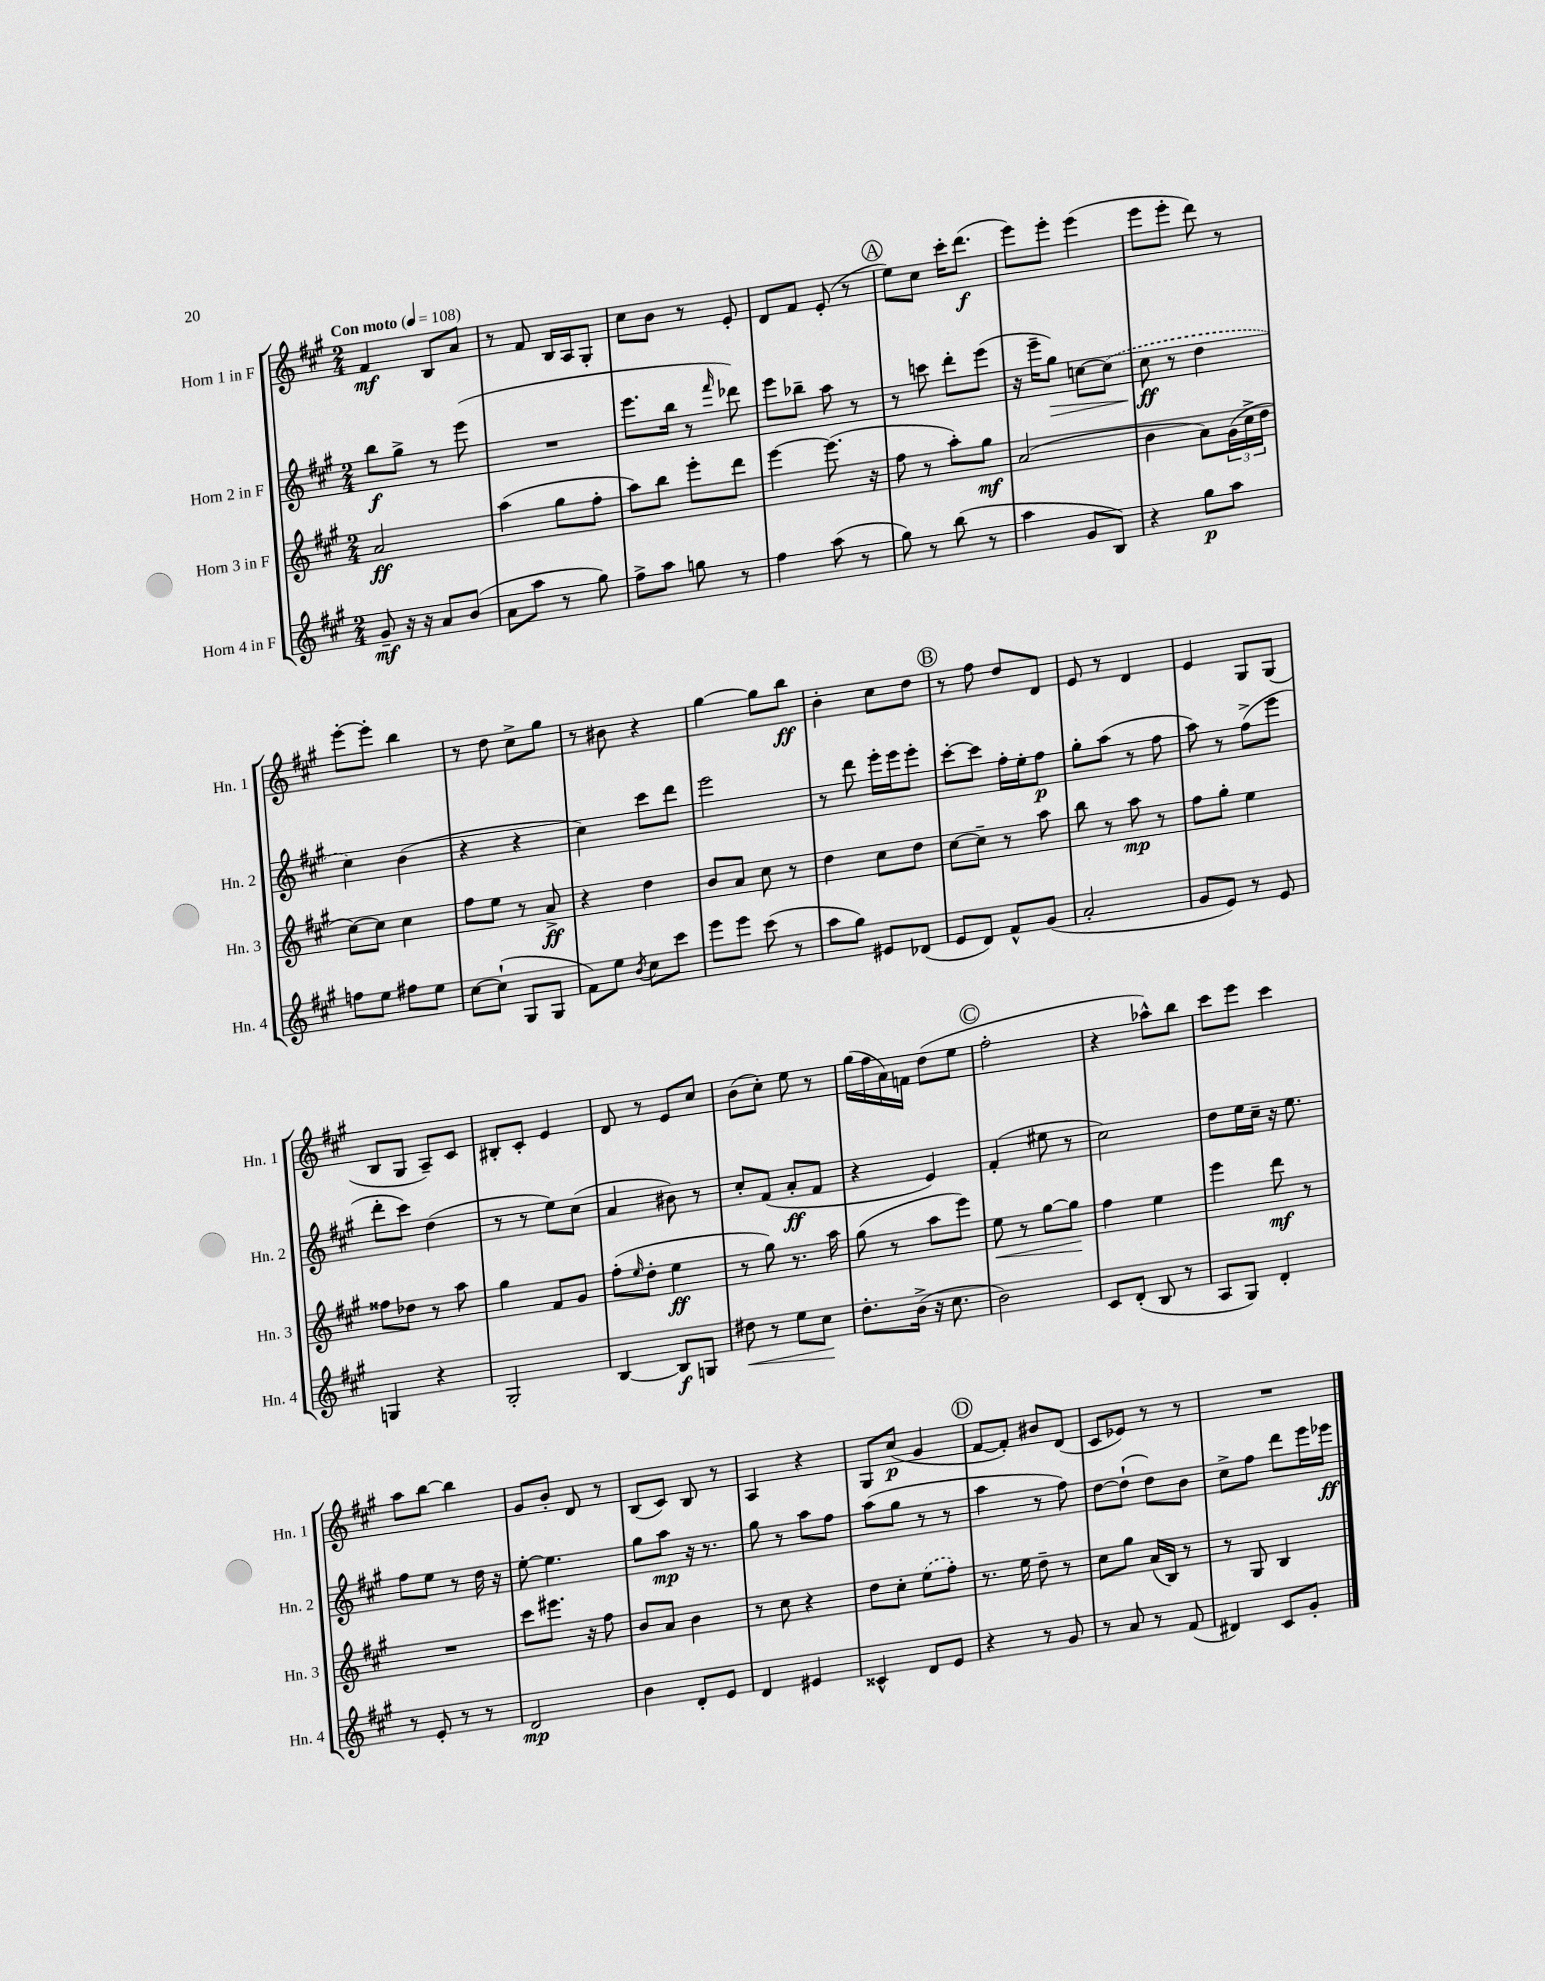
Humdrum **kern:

**kern	**kern	**kern	**kern
*staff4	*staff3	*staff2	*staff1
*clefG2	*clefG2	*clefG2	*clefG2
*k[f#c#g#]	*k[f#c#g#]	*k[f#c#g#]	*k[f#c#g#]
*M2/4	*M2/4	*M2/4	*M2/4
*MM108	*MM108	*MM108	*MM108
8g#~	2a	8bb	4f#
16r	.	8gg#^	.
16r	.	.	.
8a	.	8r	8B
(8b	.	(8eee	8a
=	=	=	=
8a	(4aa	2r	8r
8aa	.	.	8f#
8r	8gg#	.	16B
.	.	.	16A
8gg#)	8ff#'	.	8G#'
=	=	=	=
8ff#^	8aa)	8.eee	8cc#
8aa	8bb	.	8b
.	.	16bb	.
8gg	8eee'	8r	8r
.	.	16qqfff#	.
8r	8ddd	8ddd-)	8e'
=	=	=	=
4ff#	[4eee	8eee	8d
.	.	8bb-~	8f#
(8aa	(8.eee]	8aa	(8e'
8r	.	8r	8r
.	16r	.	.
=	=	=	=
8gg#)	8ff#	8r	8ee)
8r	8r	8ccc	8cc#
(8bb	8aa')	8ddd'	16ccc#'
.	.	.	(8.ddd
8r	8gg#	(8eee	.
=	=	=	=
4aa	(2a	16r	8eee)
.	.	16eee~	.
.	.	8gg#)	8eee'
8g#	.	[8cc	(4eee
8B)	.	(8cc]	.
=	=	=	=
4r	4b	8cc#	8eee
.	.	8r	8eee'
8gg#	8a)	4dd	8ddd)
8aa	(24g#	.	8r
.	24cc#^	.	.
.	24dd	.	.
=	=	=	=
8ff	[8cc#)	4cc#)	[8eee'
8ee	8cc#]	.	8eee']
8ff#	4cc#	(4b	4bb
8ee	.	.	.
=	=	=	=
[8cc#	8ff#	4r	8r
(8cc#`]	8ee	.	8dd
8G#	8r	4r	8cc#^
8G#	8a^	.	8gg#
=	=	=	=
8f#)	4r	4cc#)	8r
8ee	.	.	8b#
8qb	.	.	.
8cc#	4dd	8ccc#	4r
8ccc#	.	8ddd	.
=	=	=	=
8eee	8b	2eee	[4gg#
8eee	8a	.	.
(8ccc#	8cc#	.	8gg#]
8r	8r	.	8bb
=	=	=	=
8aa	4dd	8r	4b'
8gg#)	.	8ddd	.
8e#	8cc#	16eee'	8cc#
.	.	16eee	.
(8d-	8dd	8eee'	8dd
=	=	=	=
8e	[8cc#	[8ccc#'	8r
8d)	8cc#~]	8ccc#]	8ff#
8f#^^	8r	16ff#'	8dd
.	.	16ee'	.
(8g#	8aa	8ff#	8d
=	=	=	=
2a'	8bb	8gg#'	8e
.	8r	(8aa	8r
.	8aa	8r	4d
.	8r	8ff#	.
=	=	=	=
8g#	8ff#	8aa)	4e
8e)	8gg#'	8r	.
8r	4ee	(8ff#^	8G#
8e	.	8eee	(8G#
=	=	=	=
4G	8ff##	8ddd'	8B
.	8dd-	8ccc#)	8G#
4r	8r	(4dd	8A~)
.	8aa	.	8c#
=	=	=	=
2G#'	4gg#	8r	8B#'
.	.	8r	8c#'
.	8f#	8ee)	4e
.	8g#	(8cc#	.
=	=	=	=
[4B	(8ff#'	4a	8d
.	16qqee	.	.
.	8dd'	.	8r
8B]	4ee	8b#)	8e
8G	.	8r	8cc#
=	=	=	=
8dd#	8r	8cc#'	(8b
8r	8gg#)	(8f#	8cc#')
8ee	8.r	8a'	8ee
8cc#	.	8f#	8r
.	16aa	.	.
=	=	=	=
8.dd'	(8gg#	4r	(16gg#
.	.	.	16ff#
.	8r	.	16a)
(16b^	.	.	16f
16r	8aa	4e)	(8dd
8.cc#	.	.	.
.	8eee)	.	8ee
=	=	=	=
2b)	8ee	(4f#'	2ff#'
.	8r	.	.
.	[8gg#	8ee#	.
.	8gg#]	8r	.
=	=	=	=
8c#	4ff#	2cc#)	4r
(8d'	.	.	.
8B	4ee	.	8aa-^^)
8r	.	.	8bb
=	=	=	=
8A	4eee	8dd	8ccc#
8G#)	.	16ee	8eee
.	.	16cc#~	.
4d'	8ddd	16r	4ccc#
.	.	8.ee	.
.	8r	.	.
=	=	=	=
8r	2r	8ff#	8aa
8e'	.	8ee	[8bb
8r	.	8r	4bb]
8r	.	16dd	.
.	.	16r	.
=	=	=	=
2d	8ccc#	[8ee'	8g#
.	8.eee#	4.ee]	8b'
.	.	.	8d
.	16r	.	.
.	8ff#	.	8r
=	=	=	=
4b	8b	8gg#	(8B
.	8a	8aa	8c#)
8d'	4b	16r	8B
.	.	8.r	.
8e	.	.	8r
=	=	=	=
4d	8r	8gg#	4A
.	8cc#	8r	.
4e#	4r	8aa	4r
.	.	8ff#	.
=	=	=	=
4c##^^	8dd	(8aa	8G#
.	8cc#'	8gg#	(8cc#
8d	(8ee	8r	4g#
8e	8ff#')	8r	.
=	=	=	=
4r	8.r	4aa	[8f#
.	.	.	8f#'])
.	16ee	.	.
8r	8dd~	8r	8b#
8g#	8r	8ff#)	(8d
=	=	=	=
8r	8cc#	[8dd	8c#
8a	8gg#	(8dd`]	8e-)
8r	(16a	8dd)	8r
.	16B)	.	.
(8f#	8r	8b	8r
=	=	=	=
4d#)	8r	8cc#^	2r
.	8G#	8ff#	.
8c#	4B	8ddd	.
8g#'	.	16eee	.
.	.	16eee-	.
==	==	==	==
*-	*-	*-	*-
